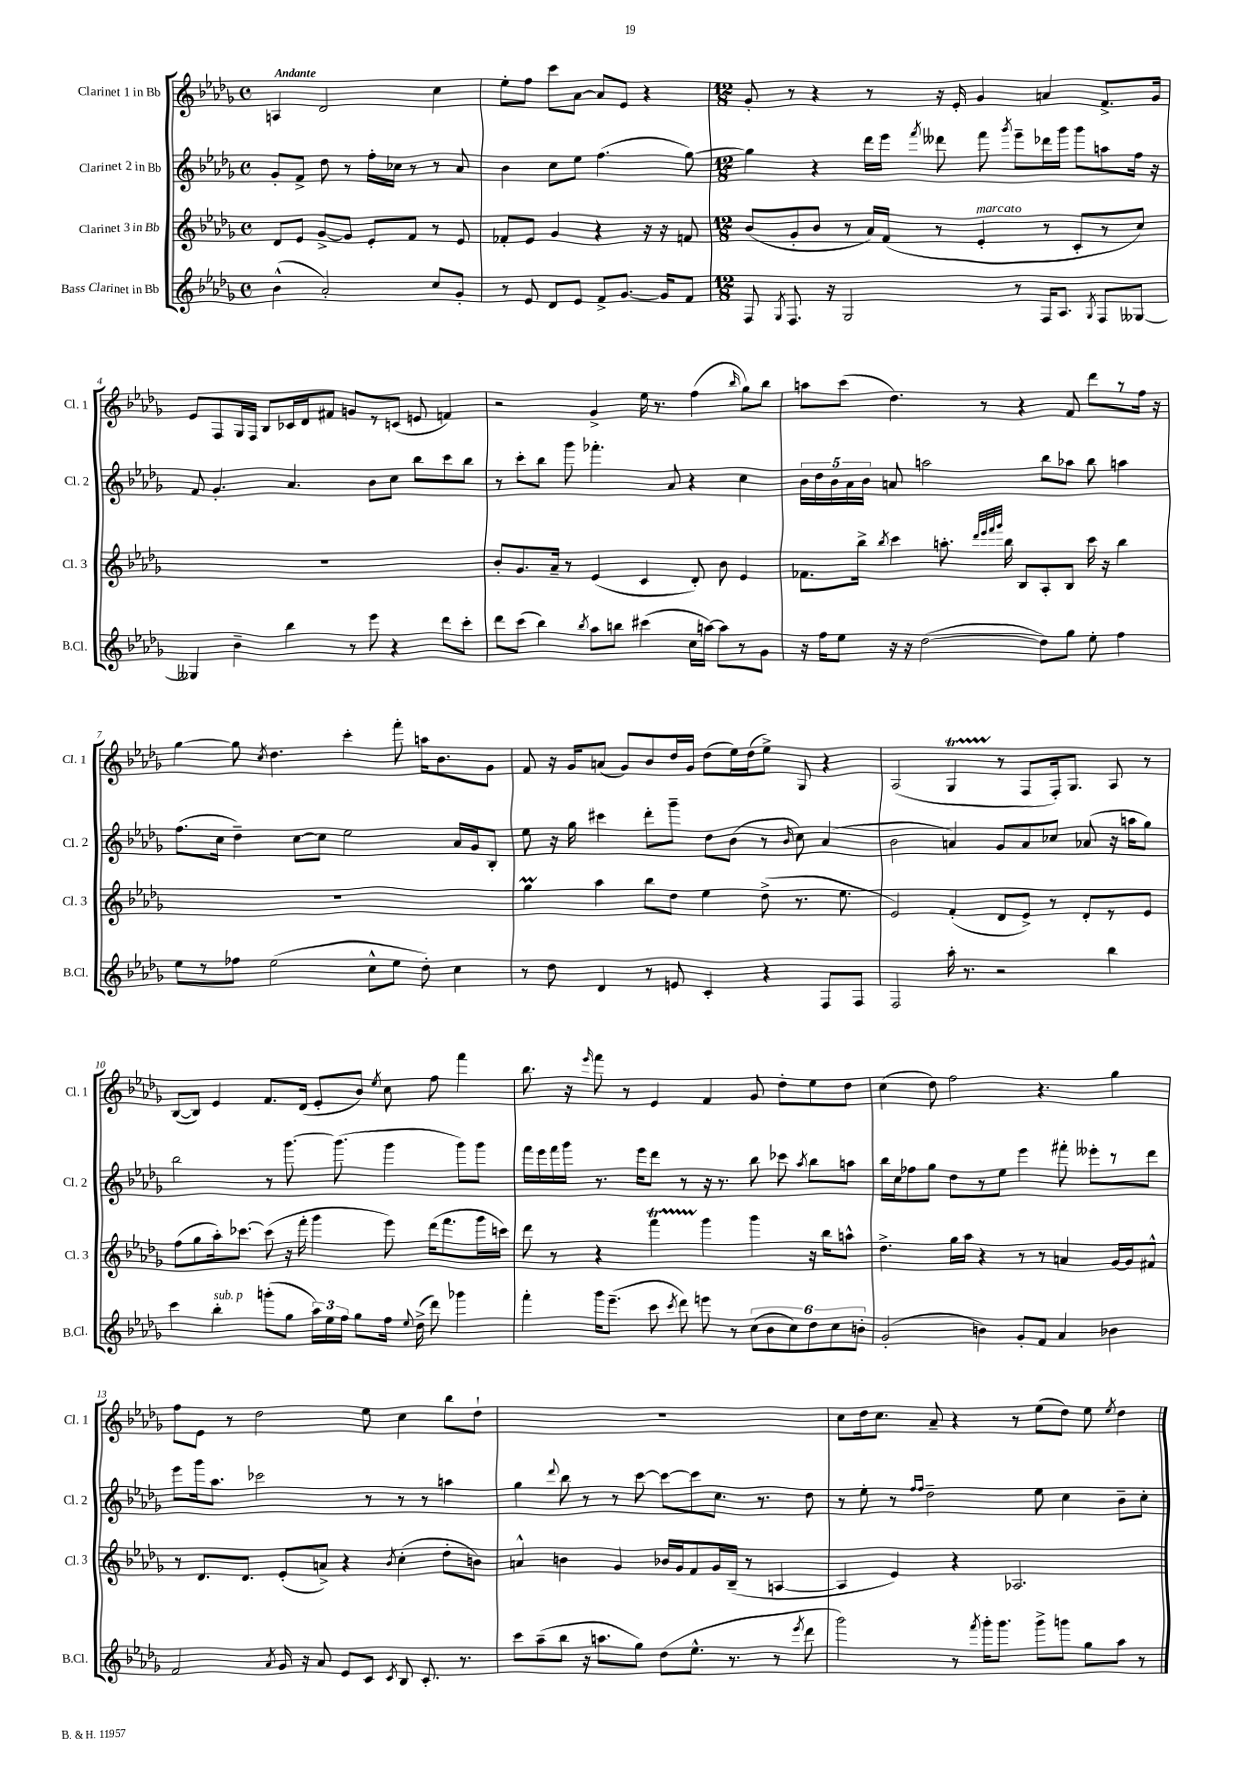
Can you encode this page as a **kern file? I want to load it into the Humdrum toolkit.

**kern	**kern	**kern	**kern
*staff4	*staff3	*staff2	*staff1
*clefG2	*clefG2	*clefG2	*clefG2
*k[b-e-a-d-g-]	*k[b-e-a-d-g-]	*k[b-e-a-d-g-]	*k[b-e-a-d-g-]
*M4/4	*M4/4	*M4/4	*M4/4
*met(c)	*met(c)	*met(c)	*met(c)
(4b-^^\	8d-/L	8g-'/L	4A/
.	8e-/J	8f^/J	.
2a-'/)	[8g-^/L	8dd-\	2d-/
.	8g-/]J	8r	.
.	8e-'/L	16ff'\LL	.
.	.	16cc-\JJ	.
.	8f/J	8r	.
8cc/L	8r	8r	4cc\
8g-'/J	8e-/	8a-/	.
=	=	=	=
8r	8f-'/L	4b-\	8ee-'\L
8e-/	8e-/J	.	8ff\J
8d-/L	4g-/	8cc\L	8ccc\L
8e-/J	.	8ee-\J	[8a-\J
8f^/L	4r	(4.ff\	8a-/]L
[8.g-/J	.	.	8e-/J
.	16r	.	4r
16g-/]LK	16r	.	.
8f/J	8f/	[8gg-\)	.
=	=	=	=
*M12/8	*M12/8	*M12/8	*M12/8
8F/	(8b-/L	4gg-\]	8g-'/
8qG-/	.	.	.
8.F/	8g-'/	.	8r
.	8b-/J	4r	4r
16r	.	.	.
2G-/	8r	.	.
.	16a-/LL)	16ddd-\LL	8r
.	(16f/JJ	16eee-\JJ	.
.	.	8qfff/	.
.	8r	8ddd--\	16r
.	.	.	16e-'/
.	4e-'/	8fff\	4g-/
.	.	8qggg-/	.
8r	.	8eee-~\L	.
16F/LK	8r	16ddd-\L	4a/
8.A-/J	.	16ggg-\JJ	.
.	8c'/L	8ggg-\L	.
8qG-/	.	.	.
8F/L	8r	8aa\	8.f^/L
[8G--/J	8cc/J)	16ff\Jk	.
.	.	16r	16g-/Jk
=	=	=	=
4G--/]	1.r	8f/	8e-/L
.	.	4.g-'/	8F/
4b-~\	.	.	16G-/L
.	.	.	16F/JJ
.	.	.	8B-/L
4bb-\	.	4.a-/	16c-/L
.	.	.	16d-/J
.	.	.	8f#/J
8r	.	.	8g/L
8eee-\	.	8b-\L	8r
4r	.	8cc\J	(8c/J
.	.	8bb-\L	8e/
8ddd-\L	.	8ccc\	4f/)
8ccc'\J	.	8bb-\J	.
=	=	=	=
8ddd-\L	8b-'/L	8r	2r
(8ccc\J	8.g-/	8ccc'\L	.
4bb-\)	.	8bb-\J	.
.	16a-~/Jk	.	.
.	8r	8ggg-\	.
8qbb-/	.	.	.
8aa-\L	(4e-/	4.fff-'\	4g-^/
8bb\J	.	.	.
(4ccc#\	4c/	.	16ee-\
.	.	.	8.r
.	.	8a-/	.
16cc\LL	8d-'/)	4r	(4ff\
[16aa\JJ)	.	.	.
8aa\]L	8b-\	.	.
.	.	.	16qqbb-/
8r	4e-/	4cc\	8gg-\L)
8g-\J	.	.	8bb-\J
=	=	=	=
16r	8.f-\L	20b-\LL	8aa\L
.	.	20dd-\	.
16ff\LK	.	.	.
.	.	20b-\	.
8ee-\J	.	.	(8ccc\J
.	.	20a-\	.
.	16bb-^\Jk	.	.
.	.	20b-\JJ	.
.	8qbb-/	.	.
16r	4ccc\	8a/	4.dd-\)
16r	.	.	.
([2dd-\	.	2aa\	.
.	8.aa'\	.	.
.	.	.	8r
.	32qqddd-/LLL	.	.
.	32qqeee-/	.	.
.	32qqfff/	.	.
.	32qqggg-/JJJ	.	.
.	16bb-\	.	.
.	8B-/L	.	4r
8dd-\]L)	8A-'/	8bb-\L	.
8gg-\J	8B-/J	8aa-\J	8f/
8ee-'\	16ccc\	8bb-\	8ddd-\L
.	16r	.	.
4ff\	4bb-\	4aa\	8r
.	.	.	16ff\Jk
.	.	.	16r
=	=	=	=
8ee-\L	1.r	(8.ff\L	[4gg-\
8r	.	.	.
.	.	16cc\Jk	.
8ff-\J	.	4dd-~\)	8gg-\]
.	.	.	8qcc/
(2ee-\	.	.	4.dd-\
.	.	[8cc\L	.
.	.	8cc\]J	.
.	.	2ee-\	4ccc'\
8cc^^\L	.	.	.
8ee-\J	.	.	8fff'\
8dd-'\)	.	.	16aa\LK
.	.	.	8.b-\
4cc\	.	16a-/LL	.
.	.	16g-/J	.
.	.	8B-'/J	8g-\J
=	=	=	=
8r	4gg-\	8ee-\	8f/
8dd-\	.	16r	16r
.	.	16gg-\	16g-/LK
4d-/	4aa-\	4ccc#\	(8a/J
.	.	.	8g-/L)
8r	8bb-\L	8ddd-'\L	8b-/
8e/	8dd-\J	8ggg-~\J	16dd-/L
.	.	.	16g-/JJ
4c'/	4ee-\	8dd-\L	(8dd-\L
.	.	(8b-\J	16ee-\L)
.	.	.	(16dd-\J
4r	(8dd-^\	8r	8ee-^\J)
.	.	16qqb-/	.
.	8.r	8cc\)	8G-/
8F/L	.	(4a-/	4r
.	8.ee-\	.	.
8F/J	.	.	.
=	=	=	=
2F/	2e-/)	2b-\	(2A-/
16aa-'\	(4f'/	4a/)	4G-/
8.r	.	.	.
2r	8d-/L	8g-/L	8r
.	8e-^/J)	8a/	8F/L
.	8r	8cc-/J	16F'/k)
.	.	.	8.G-/J
.	8d-'/L	(8a-/	.
4bb-\	8r	16r	8A-/
.	.	16aa\LK	.
.	8e-/J	8gg-\J)	8r
=	=	=	=
4ccc\	(8ff\L	2bb-\	([8B-/L
.	8gg-\	.	8B-/]J)
4bb-'\	16aa-'\k)	.	4e-/
.	[8.ccc-\J	.	.
(8ggg'\L	(8ccc-\]	8r	8.f/L
8gg-\J	16r	[8.ggg-\	.
.	16fff'\	.	(16d-/Jk
24aa-\LL)	4ggg-\	.	8e-'/L
24ee-\	.	.	.
.	.	(8.ggg-\]	.
24ff\JJ	.	.	.
8gg-\L	.	.	8b-/J)
.	.	.	8qee-/
16ff\Jk	8eee-\)	4ggg-\	8cc\
8qqee-/	.	.	.
(16dd-^\	.	.	.
8ddd-\)	(16ddd-\LK	.	8ff\
.	8.fff\	.	.
4ggg-\	.	8ggg-\L)	4fff\
.	16ggg-\L	8ggg-\J	.
.	16ccc\JJ)	.	.
=	=	=	=
4fff'\	8ddd-\	16fff\LL	8.bb-\
.	.	16eee-\	.
.	8r	16fff\	.
.	.	16ggg-\JJ	16r
.	.	.	16qqeee-/
16ggg-\LK	4r	8.r	8fff\
(8.eee-~\J	.	.	.
.	.	.	8r
.	.	16eee-\LK	.
8ccc\	4fff\	8ddd-\J	4e-/
8qccc/	.	.	.
8ddd-\)	.	8r	.
8eee\	4ggg-\	16r	4f/
.	.	8.r	.
8r	.	.	.
(12cc\L	4ggg-\	8bb-\	8g-/
12b-\	.	.	.
.	.	8ccc-\	8dd-'\L
12cc\)	.	.	.
.	.	8qaa-/	.
12dd-\	16r	8bb-\L	8ee-\
.	16bb-\LK	.	.
12cc\	.	.	.
.	8aa^^\J	8aa\J	8dd-\J
12b'\J	.	.	.
=	=	=	=
(2g-'/	4.dd-^\	16bb-\LL	(4cc\
.	.	16cc\J	.
.	.	8ff-\	.
.	.	8gg-\J	8dd-\)
.	16gg-\LL	8dd-\L	2ff\
.	16aa-\JJ	.	.
4b\)	4r	8r	.
.	.	8ee-\J	.
8g-'/L	8r	4eee-\	.
8f/J	8r	.	4.r
4a-/	4a/	8fff#'\	.
.	.	8eee--'\L	.
4b-\	[16g-/LL	8r	4gg-\
.	16g-/]J	.	.
.	8f#^^/J	8ddd-\J	.
=	=	=	=
2f/	8r	8eee-\L	8ff\L
.	8.d-/L	16ggg-\k	8e-\J
.	.	8.aa-\J	.
.	.	.	8r
.	8.d-/J	.	.
.	.	2ccc-\	2dd-\
8qa-/	.	.	.
16g-/	(8e-'/L	.	.
16r	.	.	.
8a-/	8a^/J)	.	.
8e-/L	4r	.	.
8c/J	.	8r	8ee-\
8qc/	8qb-/	.	.
8B-/	(4cc'\	8r	4cc\
8.c'/	.	8r	.
.	8dd-'\L	4aa\	8bb-\L
8.r	.	.	.
.	8b\J)	.	8dd-`\J
=	=	=	=
8ccc\L	4a^^/	4gg-\	1.r
(8aa-~\	.	.	.
.	.	8qqddd-/	.
8bb-\J	4b\	8bb-\	.
16r	.	8r	.
8.aa\L	.	.	.
.	4g-/	8r	.
8gg-\J)	.	[8ccc\	.
(8dd-\L	16b-/LL	8ccc\_L	.
.	16g-/J	.	.
8.ee-^^\J	8f/	8ccc\]	.
.	16g-/L	8.cc\J	.
8.r	(16B-~/JJ	.	.
.	8r	.	.
.	.	8.r	.
8r	[4A/	.	.
8qeee-/	.	.	.
8ddd-\	.	8dd-\	.
=	=	=	=
2ggg-\)	4A/]	8r	8cc\L
.	.	8ee-'\	16dd-\k
.	.	.	8.cc\J
.	4e-/)	8r	.
.	.	16qqff/LL	.
.	.	16qqff/JJ	.
.	.	2dd-~\	8a-~/
8r	4r	.	4r
8qfff/	.	.	.
16ggg-'\LK	.	.	.
8.ggg-\J	.	.	.
.	2.A-/	.	8r
8ggg-^\L	.	8ee-\	(8ee-\L
8ggg\J	.	4cc\	8dd-\J)
8gg-\L	.	.	8ee-\
.	.	.	8qee-/
8aa-\J	.	8b-~\L	4dd-\
8r	.	8cc'\J	.
==	==	==	==
*-	*-	*-	*-
